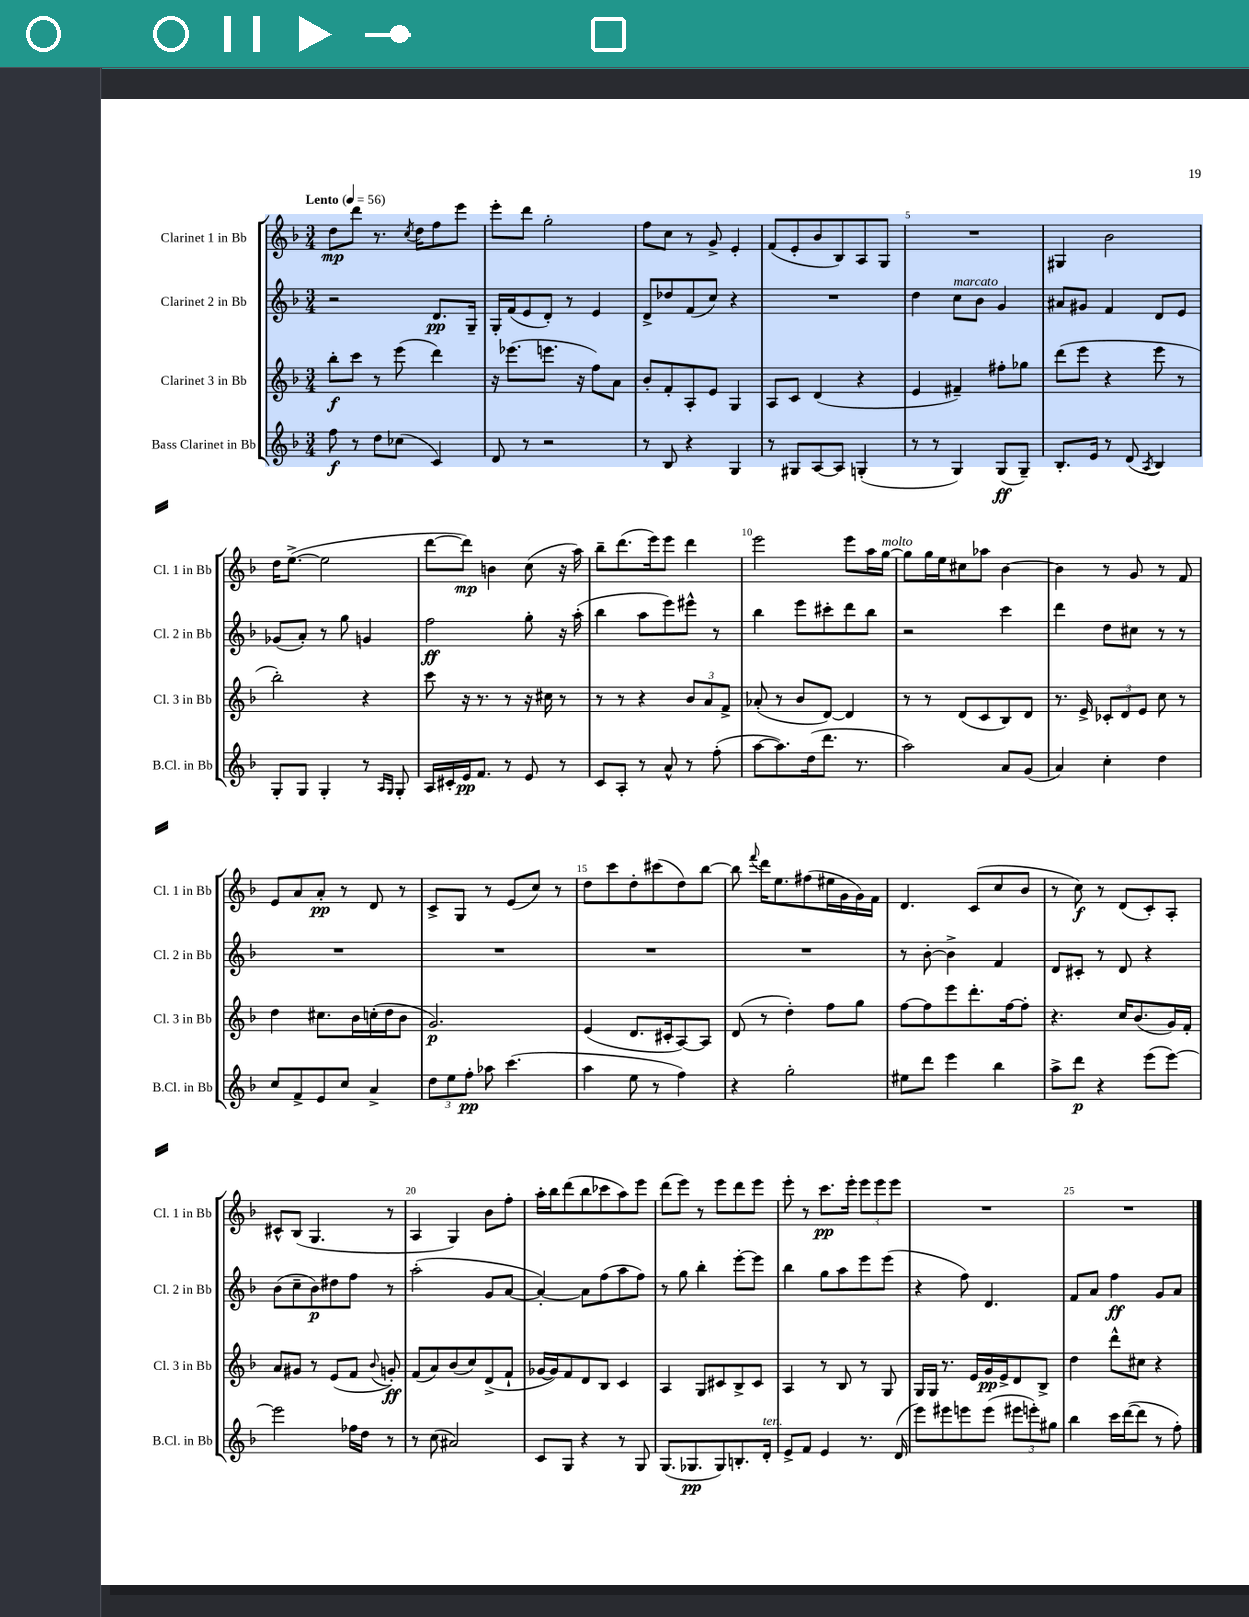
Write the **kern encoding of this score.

**kern	**dynam	**kern	**dynam	**kern	**dynam	**kern	**dynam
*part4	*part4	*part3	*part3	*part2	*part2	*part1	*part1
*staff4	*staff4	*staff3	*staff3	*staff2	*staff2	*staff1	*staff1
*I"Bass Clarinet in Bb	*	*I"Clarinet 3 in Bb	*	*I"Clarinet 2 in Bb	*	*I"Clarinet 1 in Bb	*
*I'B.Cl. in Bb	*	*I'Cl. 3 in Bb	*	*I'Cl. 2 in Bb	*	*I'Cl. 1 in Bb	*
*clefG2	*	*clefG2	*	*clefG2	*	*clefG2	*
*k[b-]	*	*k[b-]	*	*k[b-]	*	*k[b-]	*
*M3/4	*	*M3/4	*	*M3/4	*	*M3/4	*
*MM56	*	*MM56	*	*MM56	*	*MM56	*
=1	=1	=1	=1	=1	=1	=1	=1
!	!	!	!	!	!	!LO:TX:a:B:t=Lento	!
8ff\	f	8bb-'\L	f	2r	.	8dd\L	mp
8r	.	8ccc\J	.	.	.	8ddd\J	.
8dd\L	.	8r	.	.	.	8.r	.
(8cc-X\J	.	(8eee\	.	.	.	.	.
.	.	.	.	.	.	8qcc/	.
.	.	.	.	.	.	16dd\KL	.
4c/)	.	4ddd\)	.	8.d/L	pp	8ff\	.
.	.	.	.	.	.	8eee\J	.
.	.	.	.	16G~/Jk	.	.	.
=2	=2	=2	=2	=2	=2	=2	=2
8d/	.	16r	.	16G'/LL	.	8eee'\L	.
.	.	(8.eee-X\L	.	(16f/J	.	.	.
8r	.	.	.	8e/	.	8ddd\J	.
2r	.	8.eeen\J	.	8d'/J)	.	2gg'\	.
.	.	.	.	8r	.	.	.
.	.	16r	.	.	.	.	.
.	.	8ff\L)	.	4e/	.	.	.
.	.	8a\J	.	.	.	.	.
=3	=3	=3	=3	=3	=3	=3	=3
8r	.	8b-'/L	.	8d^/L	.	8ff\L	.
8B-/	.	8f'/	.	8dd-X/	.	8cc\J	.
4r	.	8A'/	.	(8f/	.	8r	.
.	.	8e/J	.	8cc/J)	.	8g^/	.
4G/	.	4G/	.	4r	.	4e'/	.
=4	=4	=4	=4	=4	=4	=4	=4
8r	.	8A/L	.	2.r	.	(8f/L	.
8G#X/L	.	8c/J	.	.	.	8e'/	.
[8A/	.	(4d/	.	.	.	8b-/	.
8A/J]	.	.	.	.	.	8B-/)	.
(4Gn'/	.	4r	.	.	.	8A/	.
.	.	.	.	.	.	8G/J	.
=5	=5	=5	=5	=5	=5	=5	=5
8r	.	4e/	.	4dd\	.	2.r	.
8r	.	.	.	.	.	.	.
!	!	!	!	!LO:TX:a:i:t=marcato	!	!	!
4G/)	.	4f#X~/)	.	8cc\L	.	.	.
.	.	.	.	8b-\J	.	.	.
(8G/L	ff	8ff#X'\L	.	4g/	.	.	.
8G~/J)	.	8gg-X\J	.	.	.	.	.
=6	=6	=6	=6	=6	=6	=6	=6
8.B-'/L	.	(8ddd\L	.	8a#X/L	.	4G#X/	.
.	.	8eee\J	.	8g#X/J	.	.	.
16e/Jk	.	.	.	.	.	.	.
8r	.	4r	.	4f/	.	2b-\	.
(8d/	.	.	.	.	.	.	.
8qA/	.	.	.	.	.	.	.
4B-/)	.	8eee\	.	8d/L	.	.	.
.	.	8r	.	8e/J	.	.	.
!!LO:LB:g=z
=7	=7	=7	=7	=7	=7	=7	=7
8G'/L	.	2bb-'\)	.	(8g-X/L	.	16dd\KL	.
.	.	.	.	.	.	([8.ee^\J	.
8G/J	.	.	.	8a'/J)	.	.	.
4G'/	.	.	.	8r	.	2ee\]	.
.	.	.	.	8gg\	.	.	.
8r	.	4r	.	4gn/	.	.	.
16qqA/LL	.	.	.	.	.	.	.
16qqG/JJ	.	.	.	.	.	.	.
8G'/	.	.	.	.	.	.	.
=8	=8	=8	=8	=8	=8	=8	=8
16A/LL	.	8ccc\	.	2ff\	ff	[8ddd\L	.
16c#X'/	.	.	.	.	.	.	.
16e/J	pp	16r	.	.	.	8ddd\J])	mp
8.f/J	.	8.r	.	.	.	.	.
.	.	.	.	.	.	4bn\	.
8r	.	8r	.	.	.	.	.
8e/	.	16r	.	8gg'\	.	(8cc\	.
.	.	16cc#X\	.	.	.	.	.
8r	.	8r	.	16r	.	16r	.
.	.	.	.	(16aa'\	.	16aa\)	.
=9	=9	=9	=9	=9	=9	=9	=9
8c/L	.	8r	.	4bb-\	.	8bb-~\L	.
8A'/J	.	8r	.	.	.	(8.ddd\	.
8r	.	4r	.	8aa\L	.	.	.
.	.	.	.	.	.	16eee\k)	.
8a^^/	.	.	.	8eee\)	.	8eee\J	.
8r	.	12b-/L	.	8eee#X^^\J	.	4ddd\	.
.	.	12a/	.	.	.	.	.
(8ff'\	.	.	.	8r	.	.	.
.	.	12f^/J	.	.	.	.	.
=10	=10	=10	=10	=10	=10	=10	=10
[8aa\L	.	(8a-X'/	.	4bb-\	.	2eee\	.
8.aa\])	.	8r	.	.	.	.	.
.	.	8b-/L	.	8eee\L	.	.	.
(16dd\k	.	.	.	.	.	.	.
8.ddd\J	.	[8d/J)	.	8ccc#X'\	.	.	.
.	.	4d/]	.	8ddd\	.	8eee\L	.
8.r	.	.	.	.	.	.	.
.	.	.	.	8bb-\J	.	16aa\L	.
!	!	!	!	!	!	!LO:TX:a:i:t=molto	!
.	.	.	.	.	.	[16gg\JJ	.
=11	=11	=11	=11	=11	=11	=11	=11
2aa\)	.	8r	.	2r	.	8gg\L]	.
.	.	8r	.	.	.	16gg\L	.
.	.	.	.	.	.	16ee\J	.
.	.	(8d/L	.	.	.	8cc#X\	.
.	.	8c/	.	.	.	8aa-X\J	.
8a/L	.	8B-/)	.	4ccc\	.	[4b-\	.
(8g/J	.	8d/J	.	.	.	.	.
=12	=12	=12	=12	=12	=12	=12	=12
4a/)	.	8.r	.	4ddd\	.	4b-\]	.
.	.	16e^/	.	.	.	.	.
4cc'\	.	12c-X'/L	.	8dd\L	.	8r	.
.	.	12d/	.	.	.	.	.
.	.	.	.	8cc#X\J	.	8g/	.
.	.	12e/J	.	.	.	.	.
4dd\	.	8cc\	.	8r	.	8r	.
.	.	8r	.	8r	.	8f/	.
!!LO:LB:g=z
=13	=13	=13	=13	=13	=13	=13	=13
8cc/L	.	4dd\	.	2.r	.	8e/L	.
8f^/	.	.	.	.	.	8a/	.
8e/	.	8.cc#X\L	.	.	.	8a'/J	pp
8cc/J	.	.	.	.	.	8r	.
.	.	16b-\L	.	.	.	.	.
4a^/	.	(16ccn'\	.	.	.	8d/	.
.	.	16dd\J	.	.	.	.	.
.	.	8b-\J	.	.	.	8r	.
=14	=14	=14	=14	=14	=14	=14	=14
12dd\L	.	2.g/)	p	2.r	.	8c^/L	.
12ee\	.	.	.	.	.	.	.
.	.	.	.	.	.	8G/J	.
12ff'\J	pp	.	.	.	.	.	.
8aa-X\	.	.	.	.	.	8r	.
(4.ccc\	.	.	.	.	.	(8e/L	.
.	.	.	.	.	.	8cc/J)	.
.	.	.	.	.	.	8r	.
=15	=15	=15	=15	=15	=15	=15	=15
4aa\	.	(4e/	.	2.r	.	8dd\L	.
.	.	.	.	.	.	8ccc\	.
8ee\	.	8.d/L	.	.	.	8dd'\	.
8r	.	.	.	.	.	(8ccc#X\	.
.	.	16c#X'/k	.	.	.	.	.
4ff\)	.	[8A/)	.	.	.	8dd\)	.
.	.	8A/J]	.	.	.	[8bb-\J	.
=16	=16	=16	=16	=16	=16	=16	=16
4r	.	(8d/	.	2.r	.	8bb-\]	.
.	.	.	.	.	.	8qqfff/	.
.	.	8r	.	.	.	16ddd\KL	.
.	.	.	.	.	.	8.ee\	.
2gg'\	.	4dd'\)	.	.	.	.	.
.	.	.	.	.	.	(8ff#X\	.
.	.	8ff\L	.	.	.	16ee#X\L	.
.	.	.	.	.	.	16g\	.
.	.	8gg\J	.	.	.	16g\)	.
.	.	.	.	.	.	16f\JJ	.
=17	=17	=17	=17	=17	=17	=17	=17
8ee#X\L	.	[8ff\L	.	8r	.	4.d/	.
8ddd\J	.	8ff\]	.	[8b-'\	.	.	.
4eee\	.	8eee\	.	4b-^\]	.	.	.
.	.	8.ddd'\	.	.	.	(8c/L	.
4bb-\	.	.	.	4f/	.	8cc/	.
.	.	[16ff\k	.	.	.	.	.
.	.	8ff'\J]	.	.	.	8b-/J	.
=18	=18	=18	=18	=18	=18	=18	=18
8aa^\L	.	4.r	.	8d/L	.	8r	.
8ddd\J	p	.	.	8c#X'/J	.	8cc\)	f
4r	.	.	.	8r	.	8r	.
.	.	16cc/KL	.	8d/	.	(8d/L	.
.	.	(8.b-/	.	.	.	.	.
(8eee\L	.	.	.	4r	.	8c'/)	.
[8eee\J)	.	16g/L)	.	.	.	8A'/J	.
.	.	16f'/JJ	.	.	.	.	.
!!LO:LB:g=z
=19	=19	=19	=19	=19	=19	=19	=19
2eee\]	.	8a/L	.	(8b-\L	.	8c#X^^/L	.
.	.	8g#X/J	.	8cc~\	.	(8B-/J	.
.	.	8r	.	8b-\)	p	4.G/	.
.	.	(8e/L	.	8dd#X\	.	.	.
16ff-X\LL	.	8f/J	.	8ff\J	.	.	.
16dd\JJ	.	.	.	.	.	.	.
.	.	8qqb-/	.	.	.	.	.
8r	.	8gn'/)	ff	8r	.	8r	.
=20	=20	=20	=20	=20	=20	=20	=20
8r	.	(8f/L	.	(2aa'\	.	4A/	.
(8cc\	.	8a/)	.	.	.	.	.
2a#X/)	.	(8b-/	.	.	.	4G/)	.
.	.	8cc/)	.	.	.	.	.
.	.	(8d^/	.	8g/L	.	8b-\L	.
.	.	8f`/J	.	[8a/J	.	8ff'\J	.
=21	=21	=21	=21	=21	=21	=21	=21
8c/L	.	[16g-X/LL	.	4a'/_)	.	16aa'\LL	.
.	.	16g-/J])	.	.	.	16bb-\J	.
8G/J	.	8f/	.	.	.	(8ddd\	.
4r	.	8d/	.	8a\L]	.	8bb-\	.
.	.	8B-/J	.	(8ff\	.	8ccc-X\	.
8r	.	4c/	.	8aa\	.	8aa\)	.
8G/	.	.	.	8ff\J)	.	8eee\J	.
=22	=22	=22	=22	=22	=22	=22	=22
(8.G/L	.	4A/	.	8r	.	(8ddd\L	.
.	.	.	.	8gg\	.	8eee\J)	.
8.G-X/	pp	.	.	.	.	.	.
.	.	8G/L	.	4bb-'\	.	8r	.
8G-/)	.	8c#X/	.	.	.	8eee\L	.
8.Bn'/	.	8B-^/	.	[8eee'\L	.	8ddd\	.
.	.	8c#/J	.	8eee\J]	.	8eee\J	.
!LO:TX:a:i:t=ten.	!	!	!	!	!	!	!
16d'/Jk	.	.	.	.	.	.	.
=23	=23	=23	=23	=23	=23	=23	=23
8e^/L	.	4A/	.	4bb-\	.	8eee'\	.
8f/J	.	.	.	.	.	8r	.
4e/	.	8r	.	8gg\L	.	8.ccc\L	pp
.	.	8B-/	.	8aa\	.	.	.
.	.	.	.	.	.	16eee'\Jk	.
8.r	.	8r	.	8eee\	.	12eee\L	.
.	.	.	.	.	.	12eee\	.
.	.	8G/	.	(8eee\J	.	.	.
.	.	.	.	.	.	12eee\J	.
(16d/	.	.	.	.	.	.	.
=24	=24	=24	=24	=24	=24	=24	=24
8eee\L)	.	16G/LL	.	4r	.	2.r	.
.	.	16G/JJ	.	.	.	.	.
8eee#X\	.	8.r	.	.	.	.	.
8eeen\	.	.	.	8ff\)	.	.	.
.	.	16e/LL	.	.	.	.	.
(8eee\J	.	16g/	pp	4.d/	.	.	.
.	.	16e^/J	.	.	.	.	.
12eee#X\L	.	8d/	.	.	.	.	.
12eeen'\)	.	.	.	.	.	.	.
.	.	8B-^/J	.	.	.	.	.
12gg#X\J	.	.	.	.	.	.	.
=25	=25	=25	=25	=25	=25	=25	=25
4bb-\	.	4dd\	.	8f/L	.	2.r	.
.	.	.	.	8a/J	.	.	.
16ccc\LL	.	8ddd^^\L	.	4ff\	ff	.	.
([16ddd\J	.	.	.	.	.	.	.
8ddd\J]	.	8cc#X\J	.	.	.	.	.
8r	.	4r	.	8g/L	.	.	.
8ff'\)	.	.	.	8a/J	.	.	.
==	==	==	==	==	==	==	==
*-	*-	*-	*-	*-	*-	*-	*-
